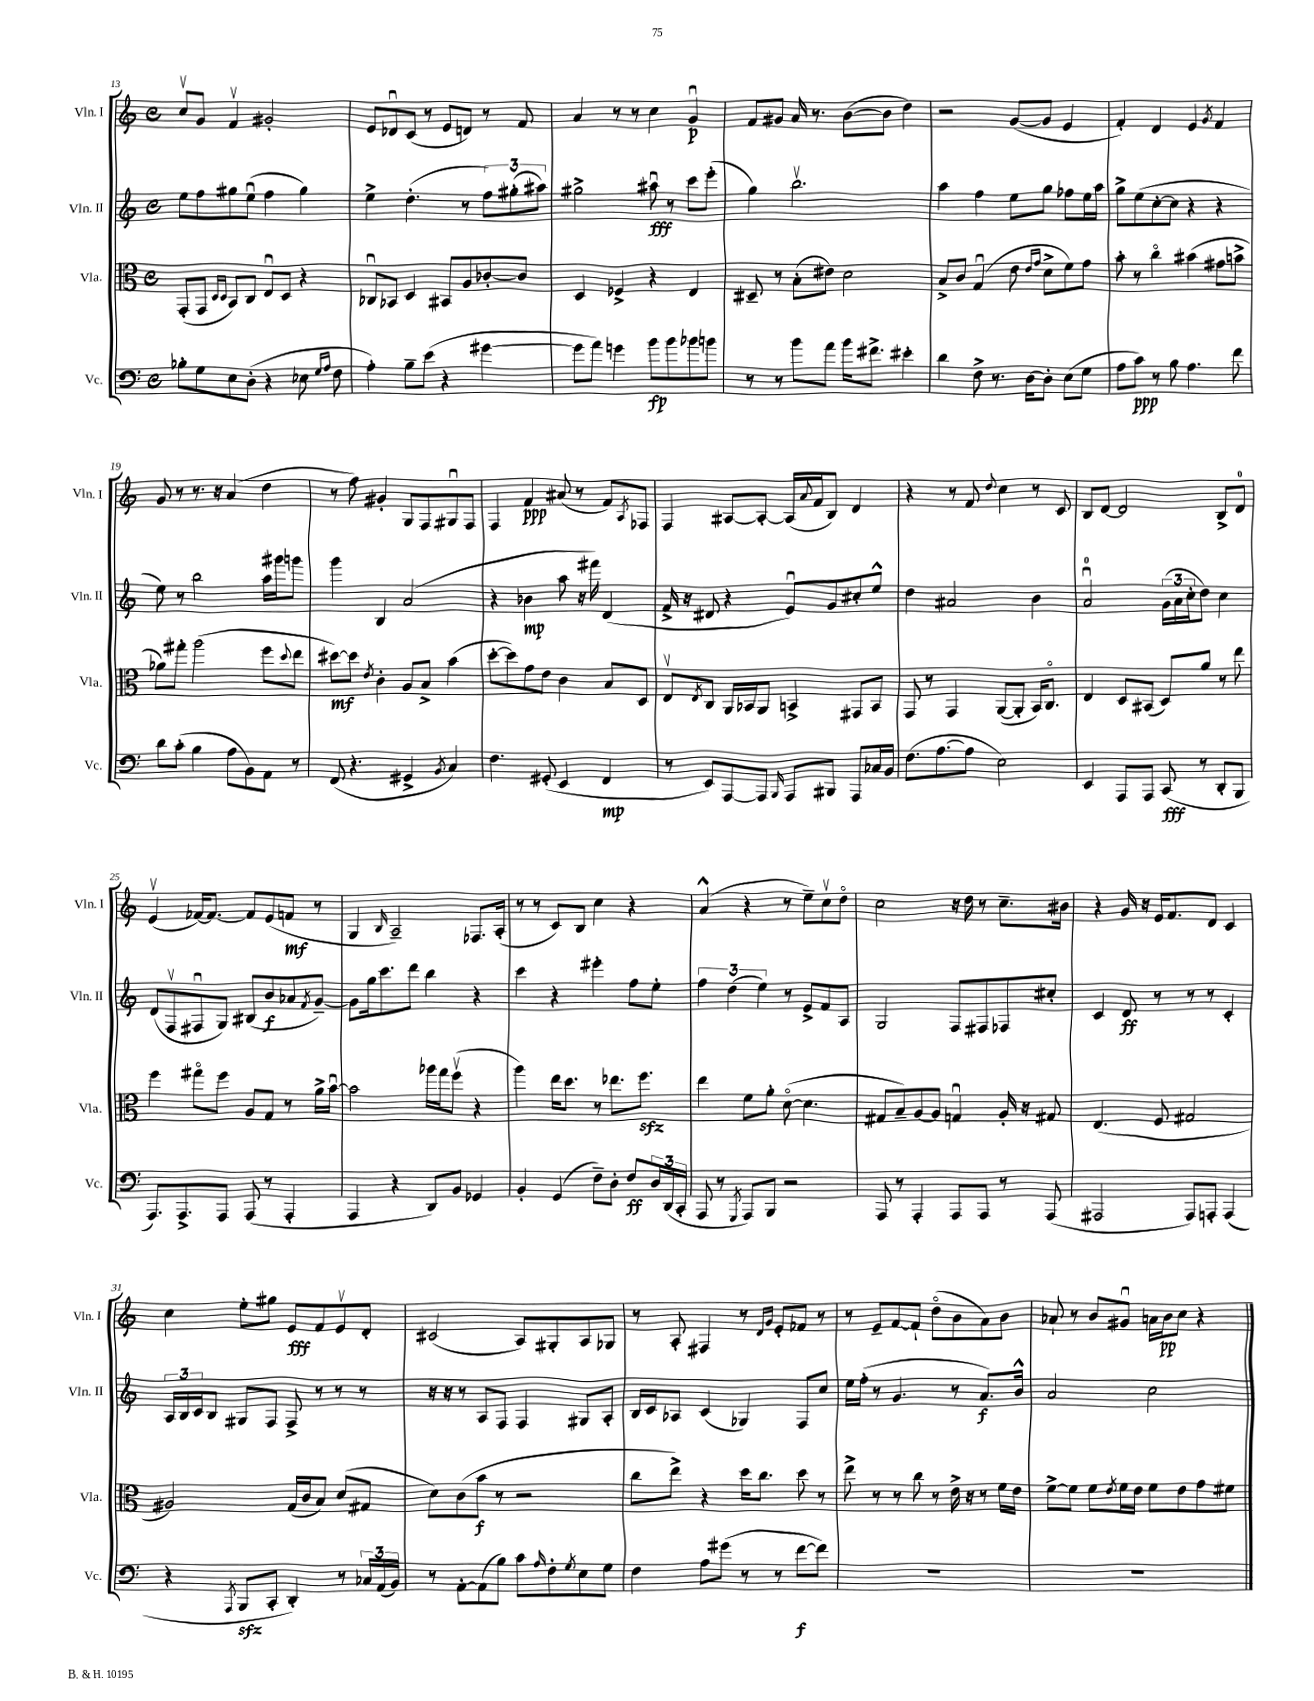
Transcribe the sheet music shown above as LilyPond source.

<<
\new StaffGroup <<
\new Staff = "s0" \with { instrumentName = "Vln. I" shortInstrumentName = "Vln. I" } {
    \clef treble \key c \major \defaultTimeSignature \time 4/4
    c''8\upbow g'8 f'4\upbow gis'2-. |
    e'8 des'8\downbow c'8( r8 e'8 d'8) r8 f'8 |
    a'4 r8 r8 c''4 g'4\downbow\p |
    f'8 gis'8 a'16 r8. b'8~( b'8 d''4) |
    r2 g'8~( g'8 e'4 |
    f'4-.) d'4 e'4 \acciaccatura { g'8 } f'4 |
    g'8 r8 r8. r16 a'4( d''4 |
    r8 f''8) gis'4-. g8 f8 gis8\downbow f8 |
    f4 f'4\ppp ais'8( r8 f'8) \acciaccatura { a8 } fes8 |
    f4 ais8~ ais8~-. ais16( \appoggiatura { a'8 } f'16 b8) d'4 |
    r4 r8 f'8 \appoggiatura { d''8 } c''4 r8 c'8 |
    b8 d'8~ d'2 b8-> d'8-0 |
    e'4\upbow( fes'16~) fes'8.~ fes'8 e'8( f'8\mf r8 |
    g4 \grace { b16 } a2--) fes8. a16-.( |
    r8 r8 c'8) b8 c''4 r4 |
    a'4-^( r4 r8 e''8--) c''8\upbow d''8\flageolet |
    c''2 r16 d''16 r8 c''8.-- bis'16 |
    r4 g'16 r16 e'16 f'8. d'8 c'4 |
    c''4 e''8-. gis''8 e'8\fff f'8 e'8\upbow d'8-. |
    cis'2( a8) gis8-. a8 ges8 |
    r8 a8-. fis4 r8 \grace { d'16 g'16 } e'8-. fes'8 r8 |
    r8 e'8-- f'8~ f'8-! d''8\flageolet( b'8 a'8) b'8 |
    aes'8-! r8 b'8 gis'8\downbow a'16 b'16\pp c''8 r4 \bar "|." |
}
\new Staff = "s1" \with { instrumentName = "Vln. II" shortInstrumentName = "Vln. II" } {
    \clef treble \key c \major \defaultTimeSignature \time 4/4
    e''8 f''8 gis''8 e''8\downbow( f''4 gis''4) |
    e''4-> d''4.-.( r8 \tuplet 3/2 { f''8) gis''8-.( ais''8) } |
    gis''2-> ais''8\downbow\fff r8 c'''8 e'''8-.( |
    g''4) b''2.\upbow |
    a''4 f''4 e''8 g''8 fes''8 e''16 a''16 |
    g''8-> e''8( c''8~-. c''8 r4 r4 |
    e''8) r8 b''2 a''16 gis'''16 g'''8 |
    g'''4 b4 a'2( |
    r4 bes'4\mp a''8 r16 fis'''16) d'4( |
    f'16-> r16 dis'8 r4 e'8\downbow) g'8 cis''8-. e''8-^ |
    d''4 ais'2 b'4 |
    a'2-0\downbow \tuplet 3/2 { g'16( a'16 c''16-. } d''8) c''4 |
    d'8( f8\upbow fis8\downbow g8) bis8( b'8\f aes'8 \acciaccatura { f'8 } g'8~--) |
    g'8 g''16 c'''8. d'''8 b''4 r4 |
    c'''4 r4 eis'''4-. f''8 e''8-. |
    \tuplet 3/2 { f''4 d''4( e''4) } r8 e'8-> f'8 a8 |
    g2 f8 fis8 fes8 cis''8-. |
    c'4 d'8\ff r8 r8 r8 c'4-. |
    \tuplet 3/2 { a16 b16 c'16 } b8 gis8 f8 f8-> r8 r8 r8 |
    r16 r16 r8 a8 f8 f4 gis8 a8-. |
    b16 c'16 aes8 c'4( ges4) f8 c''8 |
    e''16 f''16-.( r8 g'4. r8 a'8.\f) b'16-^ |
    a'2 c''2 \bar "|." |
}
\new Staff = "s2" \with { instrumentName = "Vla." shortInstrumentName = "Vla." } {
    \clef alto \key c \major \defaultTimeSignature \time 4/4
    g,8-.( g,8 \grace { d16 d16 } b,8) c8 e8\downbow d8 r4 |
    ces8\downbow bes,8 d4 bis,8 a8 ces'8~-. ces'8 |
    d4 fes4-> r4 e4 |
    dis8-- r8 b8-.( eis'8) d'2 |
    b8-> c'8 g4\downbow( e'8 \grace { e'16 g'16 } d'8-> f'8) g'8 |
    b'8-. r8 c''4\flageolet bis'4( gis'8 b'8-> |
    aes'8) gis''8-. a''2( f''8 \appoggiatura { d''8 } e''8 |
    dis''8~\mf) dis''8 \acciaccatura { e'8 } c'4-. a8 b8-> b'4( |
    d''8~-. d''8) g'8 e'8 c'4 b8 d8 |
    e8\upbow \acciaccatura { e8 } c8 a,16 bes,16 a,8 b,4-> gis,8 b,8 |
    g,8 r8 g,4 a,8~( a,8-. b,16) c8.\flageolet |
    e4 d8 bis,8( d8) a'8 r8 e''8 |
    f''4 gis''8\flageolet f''8 a8 g8 r8 a'16-> b'16~\downbow |
    b'2 aes''16 g''16 f''8\upbow( r4 |
    a''4) e''16 d''8. r8 ees''8. f''8.\sfz |
    e''4 f'8 a'8-. d'8~\flageolet( d'4. |
    gis8 b8--) a8~ a8 g4\downbow a16-. r16 gis8 |
    e4.( f8 gis2 |
    ais2) g16( c'16 b8) d'8( gis8 |
    d'8) c'8( b'8\f r8 r2 |
    c''8 e''8->) r4 d''16 c''8. d''8 r8 |
    e''8-> r8 r8 c''8 r8 e'16-> r16 r8 f'16 e'16 |
    f'8~-> f'8 f'8 \acciaccatura { e'8 } f'16 e'16 f'8 e'8 g'8 fis'8 \bar "|." |
}
\new Staff = "s3" \with { instrumentName = "Vc." shortInstrumentName = "Vc." } {
    \clef bass \key c \major \defaultTimeSignature \time 4/4
    bes8-. g8 e8 d8-.( r4 ees8 \grace { g16 a16 } f8 |
    a4-.) b8-- e'8( r4 gis'4~ |
    gis'8 a'8) g'4 b'8\fp b'8 bes'8 b'8 |
    r8 r8 b'8 a'8 b'16 fis'8.-> eis'4-. |
    d'4 f8-> r8. d16~ d8-. e8( g8 |
    a8 c'8\ppp) r8 b8 a4. f'8 |
    d'8 c'8-.( b4 a8 b,8) a,8 r8 |
    f,8( r4. gis,4-> \acciaccatura { b,8 } c4) |
    f4. gis,8-.( e,4 f,4\mp |
    r8 e,8) a,,8~ a,,8 \grace { b,,16 } a,,8 bis,,8 a,,8 ces16 b,16 |
    f8.( a8.~ a8 e2) |
    e,4 a,,8 a,,8 c,8\fff( r8 d,8-. b,,8 |
    a,,8.) a,,8.-> a,,8 a,,8( r8 a,,4-. |
    a,,4 r4 d,8) b,8 ges,4 |
    b,4-. g,4( f8--) d8-. f8\ff \tuplet 3/2 { d16 d,16( c,16-. } |
    a,,8 r8 \acciaccatura { g,,8 } a,,8) b,,8 r2 |
    a,,8 r8 a,,4-. a,,8 a,,8 r8 a,,8( |
    ais,,2 ais,,8) a,,8-. a,,4( |
    r4 \acciaccatura { a,,8 } b,,8\sfz c,8-. d,4-.) r8 \tuplet 3/2 { ces16 a,16( b,16) } |
    r8 a,8~-. a,8( b8) c'8 \grace { a16 } f8-. \acciaccatura { g8 } e8 g8 |
    f4 a8 gis'8( r8 r8 f'8~\f f'8) |
    R1 |
    R1 \bar "|." |
}
>>
>>
\layout { \context { \Score currentBarNumber = #13 } }
